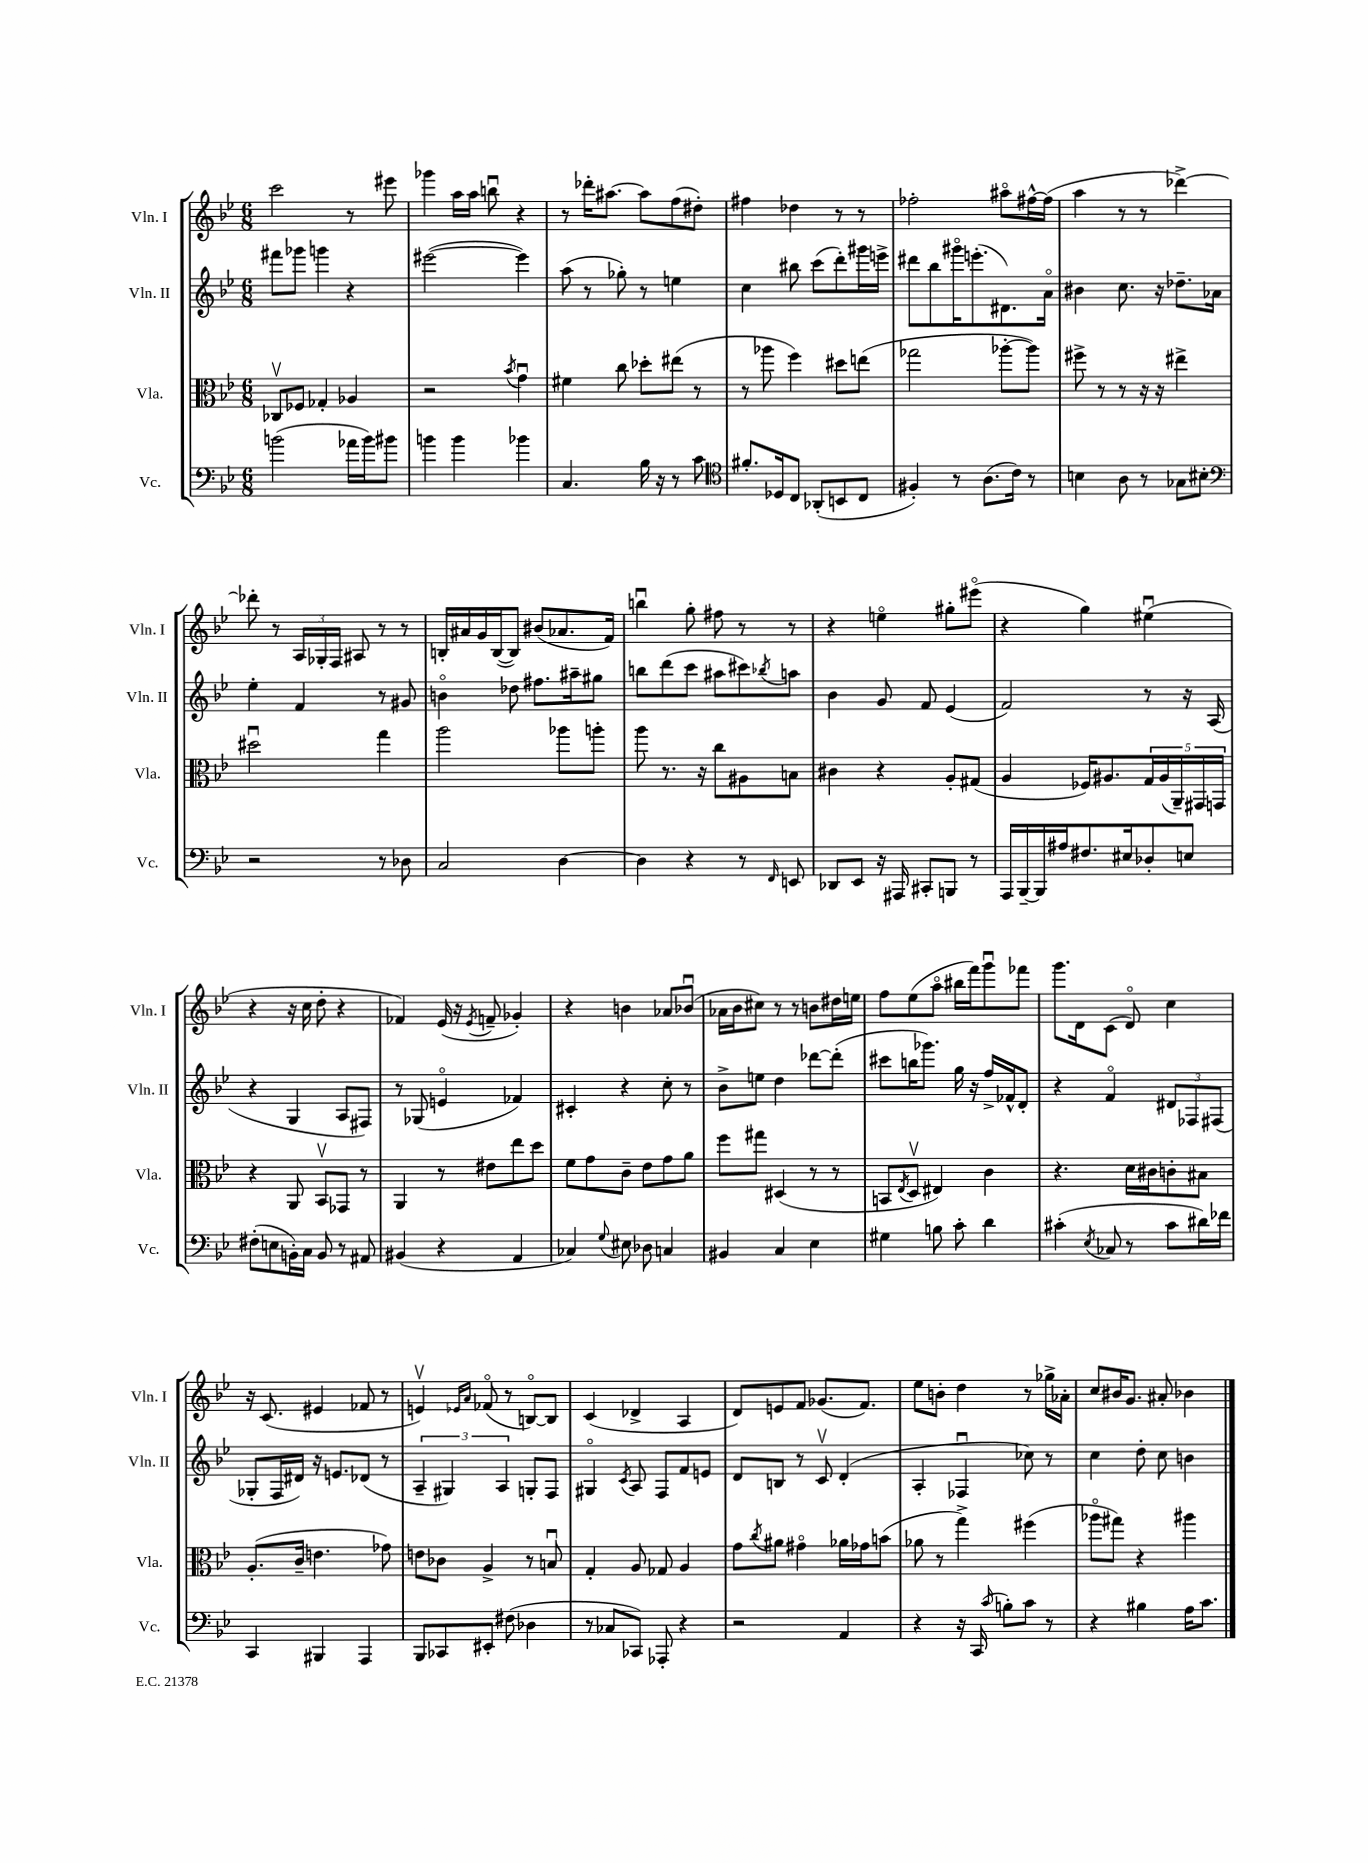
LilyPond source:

<<
\new StaffGroup <<
\new Staff = "s0" \with { instrumentName = "Vln. I" shortInstrumentName = "Vln. I" } {
    \clef treble \key bes \major \numericTimeSignature \time 6/8
    c'''2 r8 eis'''8 |
    ges'''4 a''16 a''16 b''8\downbow r4 |
    r8 des'''16-. ais''8.~ ais''8 f''8( dis''8-.) |
    fis''4 des''4 r8 r8 |
    fes''2-. ais''8\flageolet fis''16~-^ fis''16( |
    a''4 r8 r8 des'''4~->) |
    des'''8-. r8 \tuplet 3/2 { a16 ges16-. f16 } ais8 r8 r8 |
    b16-. ais'16 g'16 b16~( b8) bis'8( aes'8. f'16) |
    b''4\downbow g''8-. fis''8 r8 r8 |
    r4 e''4\flageolet gis''8-. eis'''8\flageolet( |
    r4 g''4) eis''4\downbow( |
    r4 r16 c''16 d''8-. r4 |
    fes'4) ees'16( r16 \acciaccatura { ees'8 } f'8-- ges'4-.) |
    r4 b'4 aes'8 bes'8\downbow( |
    aes'16 bes'16 cis''8) r8 r8 b'8 dis''16 e''16 |
    f''8 ees''8( a''8\flageolet bis''16 f'''16) g'''8\downbow fes'''8 |
    g'''8. d'16 c'8( d'8\flageolet) c''4 |
    r16 c'8.( eis'4 fes'8 r8 |
    e'4\upbow) \grace { ees'16 a'16 } fes'8\flageolet( r8 b8~\flageolet) b8 |
    c'4( des'4-> a4 |
    d'8) e'8 f'8 ges'8.( f'8.) |
    ees''8 b'8-. d''4 r8 ges''16-> aes'16-. |
    c''8 bis'16 g'8. ais'8-. bes'4 \bar "|." |
}
\new Staff = "s1" \with { instrumentName = "Vln. II" shortInstrumentName = "Vln. II" } {
    \clef treble \key bes \major \numericTimeSignature \time 6/8
    fis'''8 ges'''8 g'''4 r4 |
    eis'''2~( eis'''4) |
    a''8( r8 ges''8-.) r8 e''4 |
    c''4 bis''8 c'''8( d'''8-.) gis'''16 e'''16-> |
    dis'''8 bes''8 gis'''16\flageolet e'''8.-.( dis'8.) a'16\flageolet |
    bis'4 c''8. r16 des''8.-- aes'16 |
    ees''4-. f'4 r8 gis'8 |
    b'4\flageolet des''8 fis''8. ais''16-- gis''8 |
    b''8 d'''8( c'''8 ais''8 cis'''8) \acciaccatura { bes''8 } a''8 |
    bes'4 g'8 f'8 ees'4( |
    f'2) r8 r16 a16( |
    r4 g4 a8 fis8) |
    r8 ges8( e'4\flageolet fes'4) |
    cis'4-. r4 c''8-. r8 |
    bes'8-> e''8 d''4 des'''8~ des'''8-.( |
    cis'''8 b''16 ges'''8.) g''16 r16 f''16-> fes'16-^ d'8-. |
    r4 f'4\flageolet \tuplet 3/2 { dis'8 fes8 fis8( } |
    ges8-. f16 dis'16) r16 e'8. des'8( r8 |
    \tuplet 3/2 { a4-- gis4) a4 } g8-. f8 |
    gis4\flageolet \acciaccatura { c'8 } a8 f8 f'8 e'8 |
    d'8 b8 r8 c'8\upbow d'4-.( |
    a4-. fes4\downbow ces''8) r8 |
    c''4 d''8-. c''8 b'4 \bar "|." |
}
\new Staff = "s2" \with { instrumentName = "Vla." shortInstrumentName = "Vla." } {
    \clef alto \key bes \major \numericTimeSignature \time 6/8
    ces8\upbow fes8 ges4-. aes4 |
    r2 \acciaccatura { bes'8 } g'4\downbow |
    fis'4 c''8 des''8-. eis''8( r8 |
    r8 aes''8 f''4) dis''8 e''8( |
    ges''2 aes''8~-. aes''8) |
    fis''8-> r8 r8 r16 r16 eis''4-> |
    dis''2\downbow g''4 |
    a''2 aes''8 a''8-. |
    a''8 r8. r16 c''8 ais8 b8 |
    cis'4 r4 a8-. gis8( |
    a4 fes16) ais8. \tuplet 5/4 { g16 ais16( a,16--) gis,16 g,16 } |
    r4 a,8 bes,8\upbow ges,8 r8 |
    a,4 r8 eis'8 ees''8 d''8 |
    f'8 g'8 c'8-- ees'8 g'8 a'8 |
    f''8 gis''8 dis4( r8 r8 |
    b,8 \acciaccatura { ees8 } d8\upbow eis4) c'4 |
    r4. d'16 cis'16 c'8-. bis8 |
    a8.-.( c'16-- e'4. ges'8) |
    e'8 ces'8 a4-> r8 b8\downbow |
    g4-. a8 ges8 a4 |
    g'8 \acciaccatura { c''8 } ais'8 gis'4\flageolet aes'16 ges'16 b'8( |
    aes'8 r8 g''4->) fis''4( |
    aes''8\flageolet gis''8) r4 ais''4 \bar "|." |
}
\new Staff = "s3" \with { instrumentName = "Vc." shortInstrumentName = "Vc." } {
    \clef bass \key bes \major \numericTimeSignature \time 6/8
    b'2( aes'16 b'16) bis'8 |
    b'4 b'4 bes'4 |
    c4. bes16 r16 r8 c'8 |
    \clef tenor fis'8.-. des16 c8 aes,8-.( b,8 c8 |
    fis4-.) r8 a8.( c'16) r8 |
    b4 a8 r8 ges8 bis8-. |
    \clef bass r2 r8 des8 |
    c2 d4~ |
    d4 r4 r8 \grace { f,16 } e,8 |
    des,8 ees,8 r16 ais,,16 cis,8-. b,,8 r8 |
    a,,16 bes,,16~-- bes,,16 ais16 fis8. eis16 des8-. e8 |
    fis8-.( e8 b,16-.) c16 b,8 r8 ais,8 |
    bis,4( r4 a,4 |
    ces4) \appoggiatura { g8 } eis8 des8 c4 |
    bis,4 c4 ees4 |
    gis4 b8 c'8-. d'4 |
    cis'4-.( \acciaccatura { ees8 } ces8 r8 cis'8 dis'16) fes'16 |
    c,4 bis,,4 a,,4 |
    bes,,8 ces,8 eis,8-. fis8( des4 |
    r8 ces8 ces,8) aes,,8-. r4 |
    r2 a,4 |
    r4 r16 c,16( \grace { c'16 } b8-.) c'8 r8 |
    r4 bis4 a16 c'8. \bar "|." |
}
>>
>>
\layout { \context { \Score \remove "Bar_number_engraver" } }
